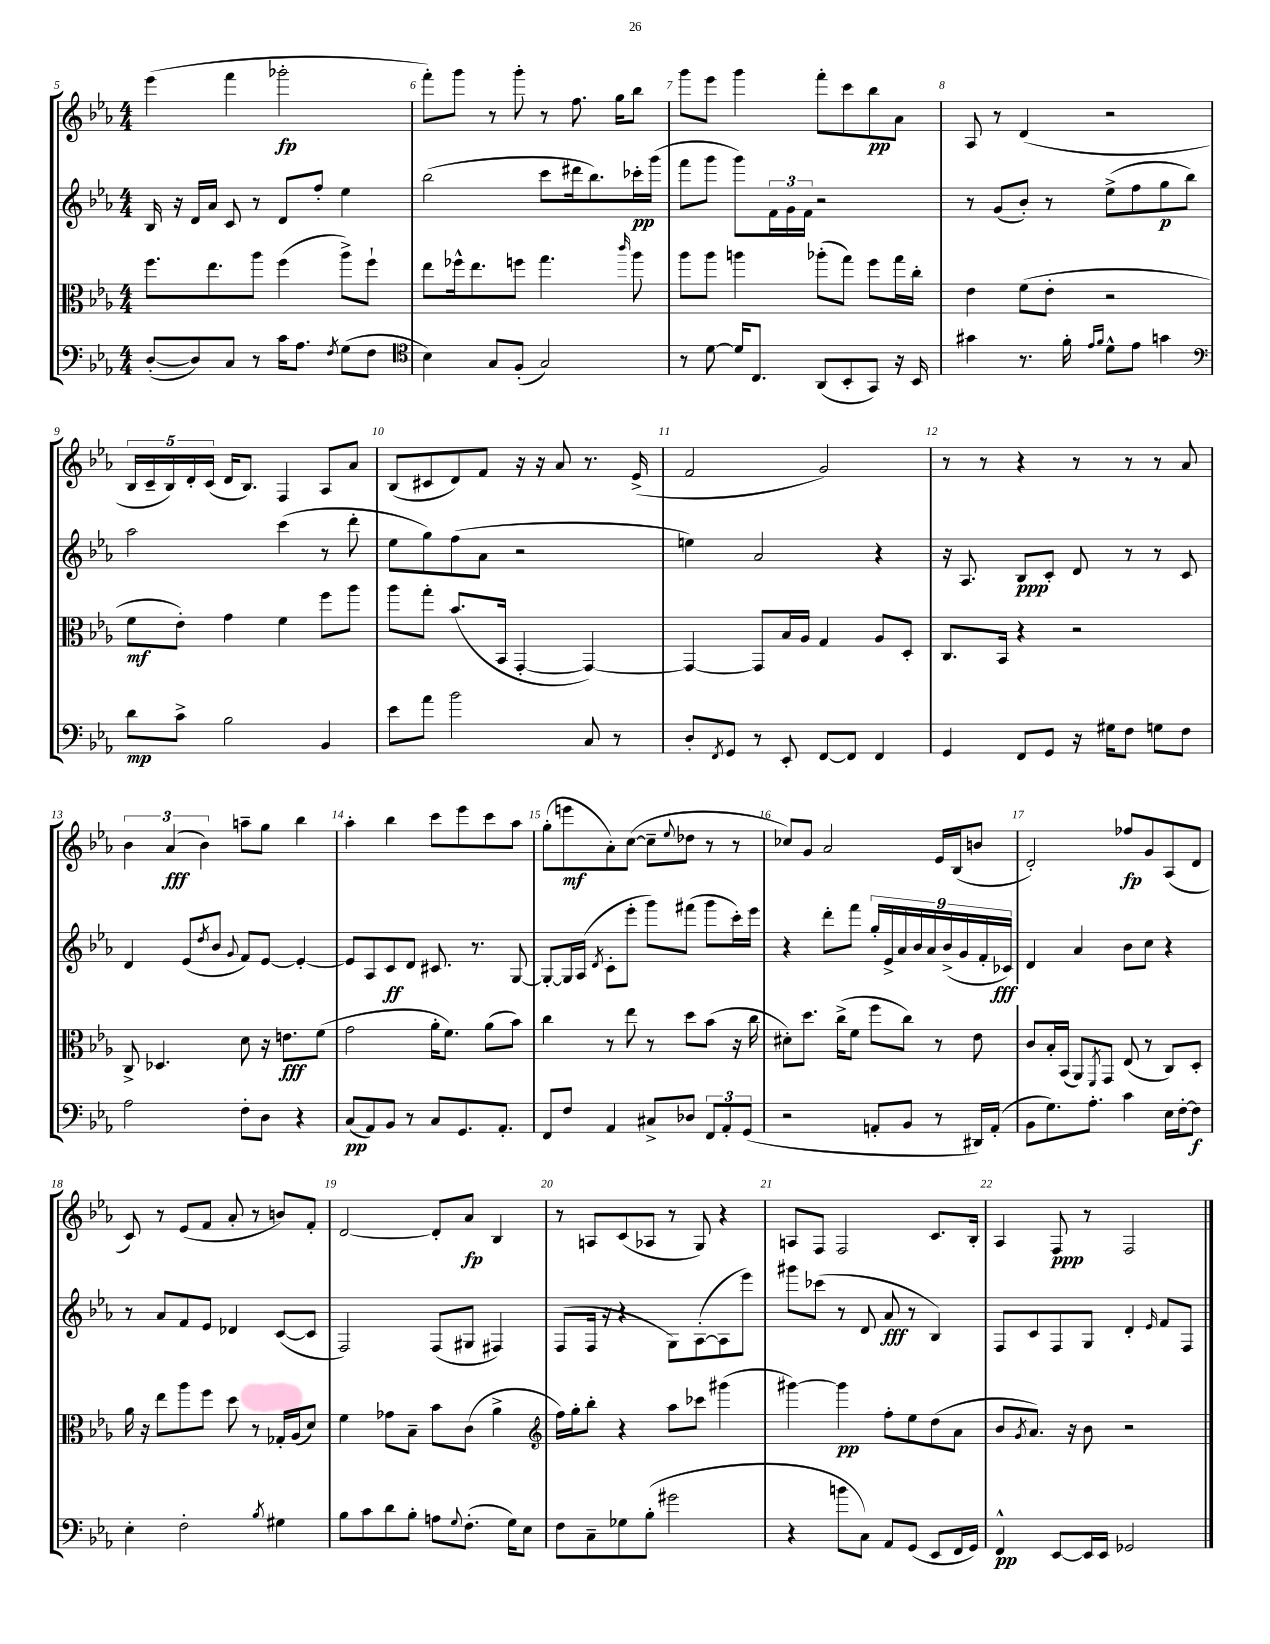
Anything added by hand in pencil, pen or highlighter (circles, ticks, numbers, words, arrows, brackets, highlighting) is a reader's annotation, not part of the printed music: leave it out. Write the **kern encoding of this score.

**kern	**kern	**kern	**kern
*staff4	*staff3	*staff2	*staff1
*clefF4	*clefC3	*clefG2	*clefG2
*k[b-e-a-]	*k[b-e-a-]	*k[b-e-a-]	*k[b-e-a-]
*M4/4	*M4/4	*M4/4	*M4/4
([8D'	8.ff	16B-	(4eee-
.	.	16r	.
8D])	.	16d	.
.	8.ee-	16a-	.
8C	.	8c	4fff
8r	8aa-	8r	.
16c	(4ff	8d	2ggg-'
8.A-	.	.	.
.	.	8ff'	.
8qF	.	.	.
(8G	8aa-^)	4ee-	.
8F	8ff`	.	.
=	=	=	=
*clefC4	*	*	*
4B-)	8ee-	(2bb-	8fff')
.	16ff-^^	.	8ggg
.	8.ee-	.	.
8G	.	.	8r
(8F'	8ff	.	8ggg'
2G)	4.gg	8ccc	8r
.	.	16ddd#	8.ff
.	.	8.bb-)	.
.	.	.	16gg
.	16qqccc	.	.
.	8aa-	16ccc-'	8bb-
.	.	(16ggg	.
=	=	=	=
8r	8aa-	8fff	8ggg
[8d	8aa-	8ggg	8eee-
16d]	4aa	8ggg)	4ggg
8.C	.	.	.
.	.	24f	.
.	.	24g	.
.	.	24f	.
(8AA-	(8aa-'	2r	8fff'
8BB-'	8gg)	.	8ccc
8GG)	8ff	.	8bb-
16r	16gg	.	8a-
16BB-	16cc'	.	.
=	=	=	=
4g#	4e-	8r	8A-
.	.	(8g	8r
8.r	(8f	8b-')	(4d
.	8e-'	8r	.
16f'	.	.	.
16qqe-	.	.	.
16qqf	.	.	.
8d^^	2r	(8ee-^	2r
8e-	.	8ff	.
4g	.	8gg	.
.	.	8bb-)	.
=	=	=	=
*clefF4	*	*	*
8d	8f	2aa-	20B-
.	.	.	20c~
.	.	.	20B-)
8c^	8e-')	.	.
.	.	.	20d'
.	.	.	(20c
2B-	4g	.	16d
.	.	.	8.B-)
.	4f	(4ccc	4F
4BB-	8ff	8r	8A-
.	8aa-	8ddd'	8a-
=	=	=	=
8e-	8aa-	8ee-	(8B-
8a-	8gg'	8gg)	8c#
2b-	(8.b-	(8ff	8d)
.	.	8a-	8f
.	16BB-	.	.
.	[4GG'	2r	16r
.	.	.	16r
.	.	.	8a-
8C	4GG_)	.	8.r
8r	.	.	.
.	.	.	(16e-^
=	=	=	=
8D'	4GG_	4ee)	2f
8qFF	.	.	.
8GG	.	.	.
8r	8GG]	2a-	.
8EE-'	16B-	.	.
.	16A-	.	.
[8FF	4G	.	2g)
8FF]	.	.	.
4FF	8A-	4r	.
.	8D'	.	.
=	=	=	=
4GG	8.C	16r	8r
.	.	8.A-	.
.	.	.	8r
.	16BB-	.	.
8FF	4r	8B-	4r
8GG	.	8c'	.
16r	2r	8d	8r
16G#	.	.	.
8F	.	8r	8r
8G	.	8r	8r
8F	.	8c	8a-
=	=	=	=
2A-	8C^	4d	6b-
.	4.D-	.	.
.	.	.	(6a-
.	.	(8e-	.
.	.	.	6b-)
.	.	8qdd	.
.	.	8b-	.
.	.	8qqg	.
8F'	8d	8f)	8aa~
8D	16r	[8e-	8gg
.	8.e	.	.
4r	.	4e-'_	4bb-
.	(8f	.	.
=	=	=	=
(8C	2g	8e-]	4aa-'
8AA-)	.	8A-	.
8BB-	.	8c	4bb-
8r	.	8d	.
8C	16a-'	8.c#	8ccc
.	8.f)	.	.
8.GG	.	.	8eee-
.	.	8.r	.
.	(8a-	.	8ccc
8.AA-'	.	.	.
.	8b-)	[8G	8aa-
=	=	=	=
8FF	4cc	8G'_	(8gg'
8F	.	16G]	8eee
.	.	(16A-	.
.	.	8qd	.
4AA-	8r	8c'	8a-')
.	8ee-	8eee-'	([8cc
8C#^	8r	8ggg)	8cc~]
.	.	.	8qqee-
8D-	8dd	(8fff#	8dd-
12FF	(8b-	8ggg	8r
12AA-'	.	.	.
.	16r	16ccc')	8r
(12GG	.	.	.
.	16cc	16eee-	.
=	=	=	=
2r	8d#')	4r	8cc-)
.	8.dd	.	8g
.	.	8ddd'	2a-
.	(16cc^	.	.
.	8f	8fff	.
8AA'	8ff	18gg'	.
.	.	18e-^	.
.	.	18a-	.
8BB-	8cc)	.	.
.	.	18b-	.
.	.	18a-	.
8r	8r	.	16e-
.	.	(18b-^	.
.	.	.	(16B-
.	.	18g	.
16DD#)	8e-	.	8b
.	.	18f'	.
(16AA'	.	.	.
.	.	18c-)	.
=	=	=	=
8BB-	8c	4d	2d')
8.G)	16B-'	.	.
.	(16BB-	.	.
.	8AA-)	4a-	.
8.A-'	.	.	.
.	8qFF	.	.
.	8GG	.	.
4c	(8E-	8b-	8ff-
.	8r	8cc	8g
16E-	8C)	4r	(8A-
[16F'	.	.	.
8F]	8D'	.	8d
=	=	=	=
4E-'	16a-	8r	8c)
.	16r	.	.
.	8ee-	8a-	8r
2F'	8aa-	8f	(8e-
.	8ff	8e-	8f
.	8dd	4d-	8a-'
.	8r	.	8r
8qB-	.	.	.
4G#	16G-'	([8c	8b)
.	(16A-	.	.
.	8d)	8c]	8f'
=	=	=	=
8B-	4f	2F)	[2d
8c	.	.	.
8d	8g-	.	.
8B-'	8B-~	.	.
8A	8b-	(8F	8d']
8qqG	.	.	.
(8.F'	(8c	8G#	8a-
.	4a-^	4F#)	4B-
16G)	.	.	.
8E-	.	.	.
=	=	=	=
*	*clefG2	*	*
8F	16ff)	(8F	8r
.	16gg'	.	.
8C~	8bb-'	16F	8A
.	.	16r	.
8G-	4r	4r	(8c
(8B-'	.	.	8A-
2g#	8aa-	8G)	8r
.	8ccc-	([8A-'	8G)
.	(4ggg#	8A-]	4r
.	.	8eee-)	.
=	=	=	=
4r	[4ggg#)	8ggg#	8A
.	.	(8ccc-	8F
8b	4ggg#]	8r	2F
8C)	.	8d	.
8AA-	8ff'	8a-	.
(8GG	8ee-	8r	.
8EE-	(8dd	4B-)	8.c
16FF	8a-	.	.
16GG)	.	.	16B-'
=	=	=	=
4FF^^	8b-	8F	4A-
.	8qg	.	.
.	8.a-)	8c	.
[8EE-	.	8F	8F
.	16r	.	.
16EE-]	8b-	8G	8r
16EE-	.	.	.
2GG-	2r	4d'	2F
.	.	16qqe-	.
.	.	8f	.
.	.	8F	.
==	==	==	==
*-	*-	*-	*-
